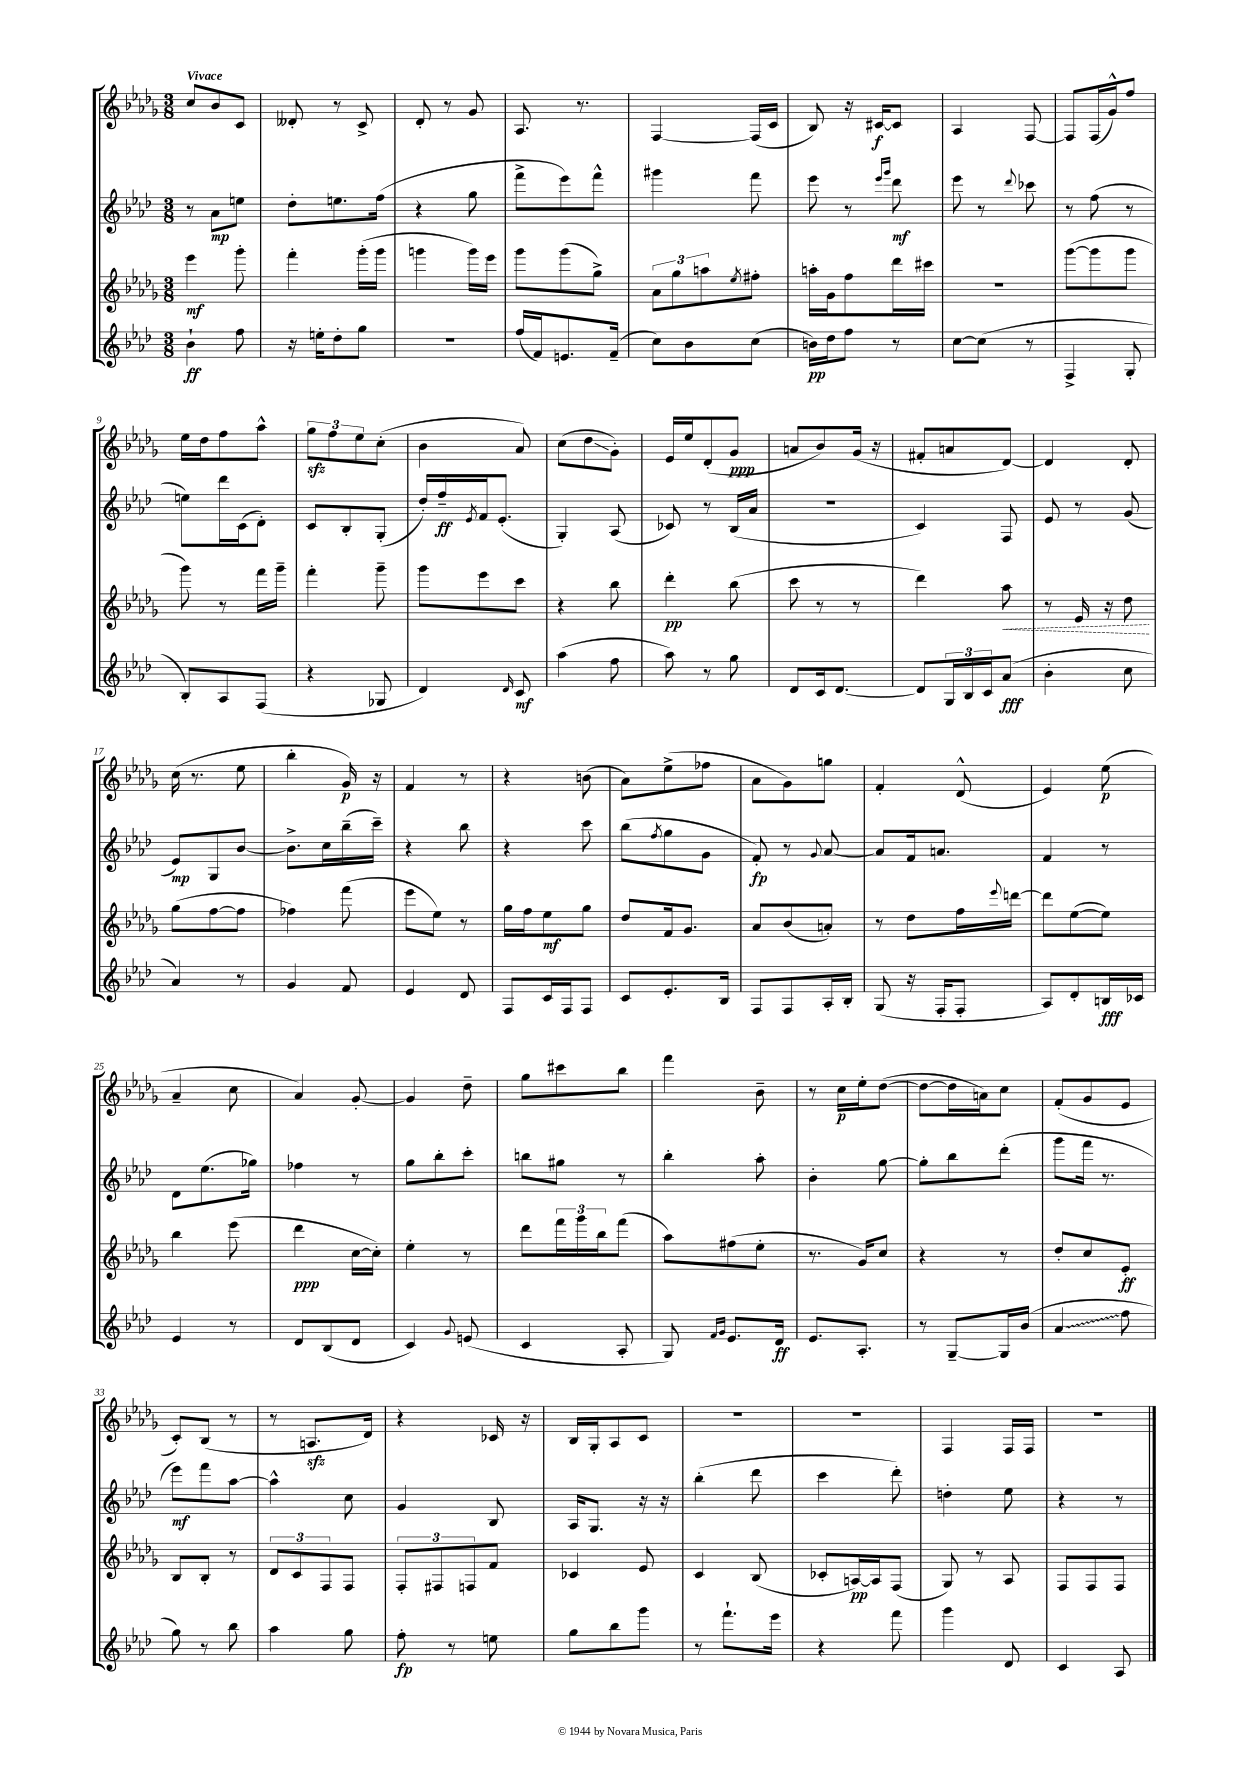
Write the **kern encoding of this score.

**kern	**kern	**kern	**kern
*staff4	*staff3	*staff2	*staff1
*clefG2	*clefG2	*clefG2	*clefG2
*k[b-e-a-d-]	*k[b-e-a-d-g-]	*k[b-e-a-d-]	*k[b-e-a-d-g-]
*M3/8	*M3/8	*M3/8	*M3/8
4b-`	4eee-	8r	8cc
.	.	8a-	8b-
8ff	8ggg-'	8ee	8c
=	=	=	=
16r	4fff'	8dd-'	8d--'
16ee'	.	.	.
8dd-'	.	8.ee	8r
8gg	(16ggg-'	.	8c^
.	16ggg-	(16ff	.
=	=	=	=
4.r	4ggg	4r	8d-'
.	.	.	8r
.	16ggg)	8gg	8g-
.	16eee-	.	.
=	=	=	=
(16ff	8ggg-	8fff^	8.A-
16f)	.	.	.
8.e	(8ggg-	8eee-)	.
.	.	.	8.r
.	8gg-^)	8fff^^	.
(16f~	.	.	.
=	=	=	=
8cc)	12a-	4ggg#	[4F
.	12gg-	.	.
8b-	.	.	.
.	12aa	.	.
.	8qee-	.	.
(8cc	8ff#'	8fff	(16F]
.	.	.	16c
=	=	=	=
16b)	16aa'	8eee-	8B-)
16dd-	16g-	.	.
8ff	8ff	8r	16r
.	.	.	[16c#
.	.	16qqeee-	.
.	.	16qqggg	.
8r	16ddd-	8ddd-	8c#]
.	16ccc#	.	.
=	=	=	=
[8cc	4.r	8eee-	4A-
(8cc]	.	8r	.
.	.	8qqddd-	.
8r	.	8ccc-	[8F
=	=	=	=
4F^	([8ggg-	8r	8F]
.	8ggg-]	(8ff	(16F
.	.	.	16g-^^)
8G'	8ggg-	8r	8ff
=	=	=	=
8B-')	8ggg-)	8ee)	16ee-
.	.	.	16dd-
8A-	8r	16ddd-	8ff
.	.	(16c	.
(8F	16fff	8d-')	8aa-^^
.	16ggg-~	.	.
=	=	=	=
4r	4fff'	8c	12gg-
.	.	.	12ff
.	.	8B-'	.
.	.	.	12ee-
8G-	8ggg-~	(8G'	(8cc'
=	=	=	=
4d-)	8ggg-	16dd-')	4b-
.	.	16ff~	.
.	.	8qe-	.
.	8eee-	16f	.
.	.	(8.e-'	.
16qqd-	.	.	.
8c	8ccc	.	8a-)
=	=	=	=
(4aa-	4r	4G')	(8cc
.	.	.	8dd-
8ff	8bb-	(8A-	8g-')
=	=	=	=
8aa-)	4ddd-'	8c-)	16e-
.	.	.	16ee-
8r	.	8r	(8d-'
8gg	(8bb-	(16B-	8g-
.	.	16a-	.
=	=	=	=
8d-	8ccc	4.r	8a
16c	8r	.	8b-)
[8.d-	.	.	.
.	8r	.	(16g-
.	.	.	16r
=	=	=	=
8d-]	4ddd-)	4c)	8f#'
24G	.	.	8a
24B-	.	.	.
24c	.	.	.
(8a-	8aa-	8F	[8d-)
=	=	=	=
4b-'	8r	8e-	4d-]
.	16e-	8r	.
.	16r	.	.
8cc	8dd-	(8g	8d-'
=	=	=	=
4a-)	(8gg-	8e-)	(16cc
.	.	.	8.r
.	[8ff	8G	.
8r	8ff]	[8b-	8ee-
=	=	=	=
4g	4ff-)	8.b-^]	4bb-'
.	.	16cc	.
8f	(8fff	(16bb-~	16g-)
.	.	16ccc~)	16r
=	=	=	=
4e-	8eee-	4r	4f
.	8ee-)	.	.
8d-	8r	8bb-	8r
=	=	=	=
8F	16gg-	4r	4r
.	16ff	.	.
16c	8ee-	.	.
16F	.	.	.
8F	8gg-	8ccc	(8b
=	=	=	=
8c	8dd-	(8bb-	8a-)
.	.	8qff	.
8.e-'	16f	8gg	(8ee-^
.	8.g-	.	.
.	.	8g	8ff-
16B-	.	.	.
=	=	=	=
8F	8a-	8f')	8a-
8F	(8b-	8r	8g-)
.	.	8qqg	.
16A-'	8a')	[8a-	8gg
16B-'	.	.	.
=	=	=	=
(8G	8r	8a-]	4f'
16r	8dd-	16f	.
16F'	.	8.a	.
8F'	16ff	.	(8d-^^
.	8qqeee-	.	.
.	[16ddd	.	.
=	=	=	=
8A-)	8ddd]	4f	4e-)
8d-'	([8ee-	.	.
16B	8ee-])	8r	(8ee-
16c-	.	.	.
=	=	=	=
4e-	4bb-	8d-	4a-~
.	.	(8.ee-	.
8r	(8eee-	.	8cc
.	.	16gg-)	.
=	=	=	=
8d-	4ddd-	4ff-	4a-)
(8B-	.	.	.
8d-	[16cc	8r	[8g-'
.	16cc'])	.	.
=	=	=	=
4c)	4ee-'	8gg	4g-]
.	.	8bb-'	.
8qqg	.	.	.
(8e	8r	8ccc'	8dd-~
=	=	=	=
4c	8ddd-	8bb	8gg-
.	24fff	8gg#	8ccc#
.	24ggg-	.	.
.	24bb-	.	.
8A-'	(8fff	8r	8bb-
=	=	=	=
8G)	8aa-)	4bb-'	4fff
16qqf	.	.	.
16qqg	.	.	.
8.e-	(8ff#	.	.
.	8ee-'	8aa-'	8b-~
16d-	.	.	.
=	=	=	=
8.e-	8.r	4b-'	8r
.	.	.	16cc
8.A-'	16g-)	.	16ee-'
.	8cc	[8gg	([8dd-
=	=	=	=
8r	4r	8gg']	8dd-_
[8G~	.	8bb-	16dd-]
.	.	.	16a)
16G]	8r	(8ddd-'	8cc
(16b-	.	.	.
=	=	=	=
4a-	8dd-'	8ggg	(8f'
.	8cc	16fff	8g-
.	.	8.r	.
8ff	8e-'	.	8e-
=	=	=	=
8gg)	8B-	8eee-)	8c')
8r	8B-'	8fff	(8B-
8bb-	8r	[8aa-	8r
=	=	=	=
4aa-	12d-	4aa-^^]	8r
.	12c	.	.
.	.	.	8.A
.	12F	.	.
8gg	8F	8cc	.
.	.	.	16d-)
=	=	=	=
8ff'	12F'	4g	4r
.	12F#	.	.
8r	.	.	.
.	12F	.	.
8ee	8f	8B-	16c-
.	.	.	16r
=	=	=	=
8gg	4c-	16A-	16B-
.	.	8.G	16G-'
8bb-	.	.	8A-
8ggg	8e-	16r	8c
.	.	16r	.
=	=	=	=
8r	4c	(4bb-'	4.r
8.fff`	.	.	.
.	(8B-	8ddd-	.
16eee-	.	.	.
=	=	=	=
4r	8c-'	4ccc	4.r
.	[16A)	.	.
.	16A]	.	.
8fff	(8F	8ddd-')	.
=	=	=	=
4ggg	8G-)	4dd'	4F
.	8r	.	.
8d-	8A-	8ee-	16F
.	.	.	16F
=	=	=	=
4c	8F	4r	4.r
.	8F	.	.
8A-	8F	8r	.
==	==	==	==
*-	*-	*-	*-
